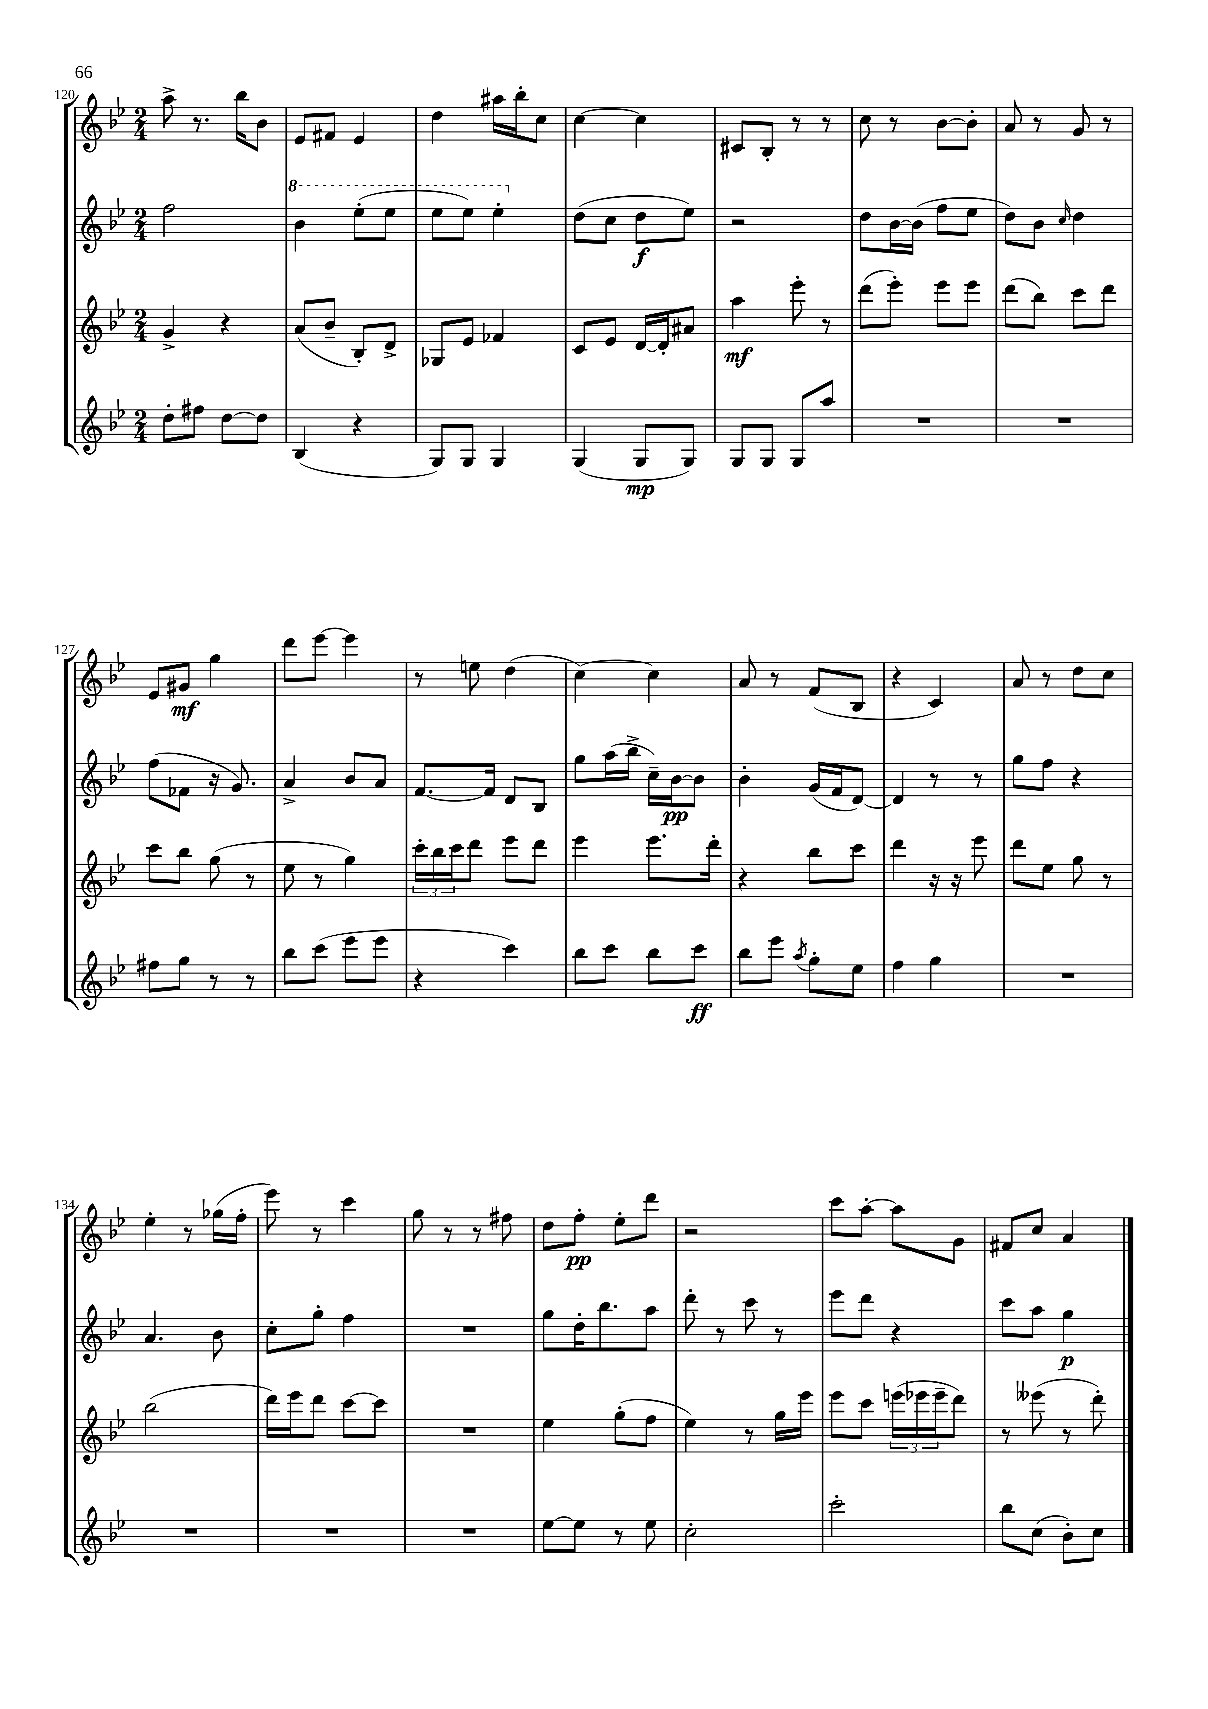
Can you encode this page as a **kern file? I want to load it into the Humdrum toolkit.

**kern	**kern	**kern	**kern
*staff4	*staff3	*staff2	*staff1
*clefG2	*clefG2	*clefG2	*clefG2
*k[b-e-]	*k[b-e-]	*k[b-e-]	*k[b-e-]
*M2/4	*M2/4	*M2/4	*M2/4
8dd'	4g^	2ff	8aa^
8ff#	.	.	8.r
[8dd	4r	.	.
.	.	.	16bb-
8dd]	.	.	8b-
=	=	=	=
(4B-	(8a	4bb-	8e-
.	8b-~	.	8f#
4r	8B-')	(8eee-'	4e-
.	8d^	8eee-	.
=	=	=	=
8G)	8G-	8eee-	4dd
8G	8e-	8eee-)	.
4G	4f-	4eee-'	16aa#
.	.	.	16bb-'
.	.	.	8cc
=	=	=	=
(4G	8c	(8dd	[4cc
.	8e-	8cc	.
8G	[16d	8dd	4cc]
.	16d']	.	.
8G)	8a#	8ee-)	.
=	=	=	=
8G	4aa	2r	8c#
8G	.	.	8B-'
8G	8eee-'	.	8r
8aa	8r	.	8r
=	=	=	=
2r	(8ddd	8dd	8cc
.	8eee-')	[16b-	8r
.	.	(16b-]	.
.	8eee-	8ff	[8b-
.	8eee-	8ee-	8b-']
=	=	=	=
2r	(8ddd	8dd)	8a
.	8bb-)	8b-	8r
.	.	16qqcc	.
.	8ccc	4dd	8g
.	8ddd	.	8r
=	=	=	=
8ff#	8ccc	(8ff	8e-
8gg	8bb-	8f-	8g#
8r	(8gg	16r	4gg
.	.	8.g)	.
8r	8r	.	.
=	=	=	=
8bb-	8ee-	4a^	8ddd
(8ccc	8r	.	[8eee-
8eee-	4gg)	8b-	4eee-]
8eee-	.	8a	.
=	=	=	=
4r	24ccc'	[8.f	8r
.	24bb-	.	.
.	24ccc	.	.
.	8ddd	.	8ee
.	.	16f]	.
4ccc)	8eee-	8d	(4dd
.	8ddd	8B-	.
=	=	=	=
8bb-	4eee-	8gg	[4cc)
8ccc	.	(16aa	.
.	.	16bb-^	.
8bb-	8.eee-	16cc~)	4cc]
.	.	[16b-	.
8ccc	.	8b-]	.
.	16ddd'	.	.
=	=	=	=
8bb-	4r	4b-'	8a
8eee-	.	.	8r
8qaa	.	.	.
8gg'	8bb-	(16g	(8f
.	.	16f	.
8ee-	8ccc	[8d)	8B-
=	=	=	=
4ff	4ddd	4d]	4r
4gg	16r	8r	4c)
.	16r	.	.
.	8eee-	8r	.
=	=	=	=
2r	8ddd	8gg	8a
.	8ee-	8ff	8r
.	8gg	4r	8dd
.	8r	.	8cc
=	=	=	=
2r	(2bb-	4.a	4ee-'
.	.	.	8r
.	.	8b-	(16gg-
.	.	.	16ff'
=	=	=	=
2r	16ddd)	8cc'	8eee-)
.	16eee-	.	.
.	8ddd	8gg'	8r
.	[8ccc	4ff	4ccc
.	8ccc]	.	.
=	=	=	=
2r	2r	2r	8gg
.	.	.	8r
.	.	.	8r
.	.	.	8ff#
=	=	=	=
[8ee-	4ee-	8gg	8dd
8ee-]	.	16dd'	8ff'
.	.	8.bb-	.
8r	(8gg'	.	8ee-'
8ee-	8ff	8aa	8ddd
=	=	=	=
2cc'	4ee-)	8ddd'	2r
.	.	8r	.
.	8r	8ccc	.
.	16gg	8r	.
.	16eee-	.	.
=	=	=	=
2ccc'	8eee-	8eee-	8ccc
.	8ccc	8ddd	[8aa'
.	(24eee	4r	8aa]
.	24eee-	.	.
.	24eee-~	.	.
.	8ddd)	.	8g
=	=	=	=
8bb-	8r	8ccc	8f#
(8cc	(8eee--	8aa	8cc
8b-')	8r	4gg	4a
8cc	8ddd')	.	.
==	==	==	==
*-	*-	*-	*-
